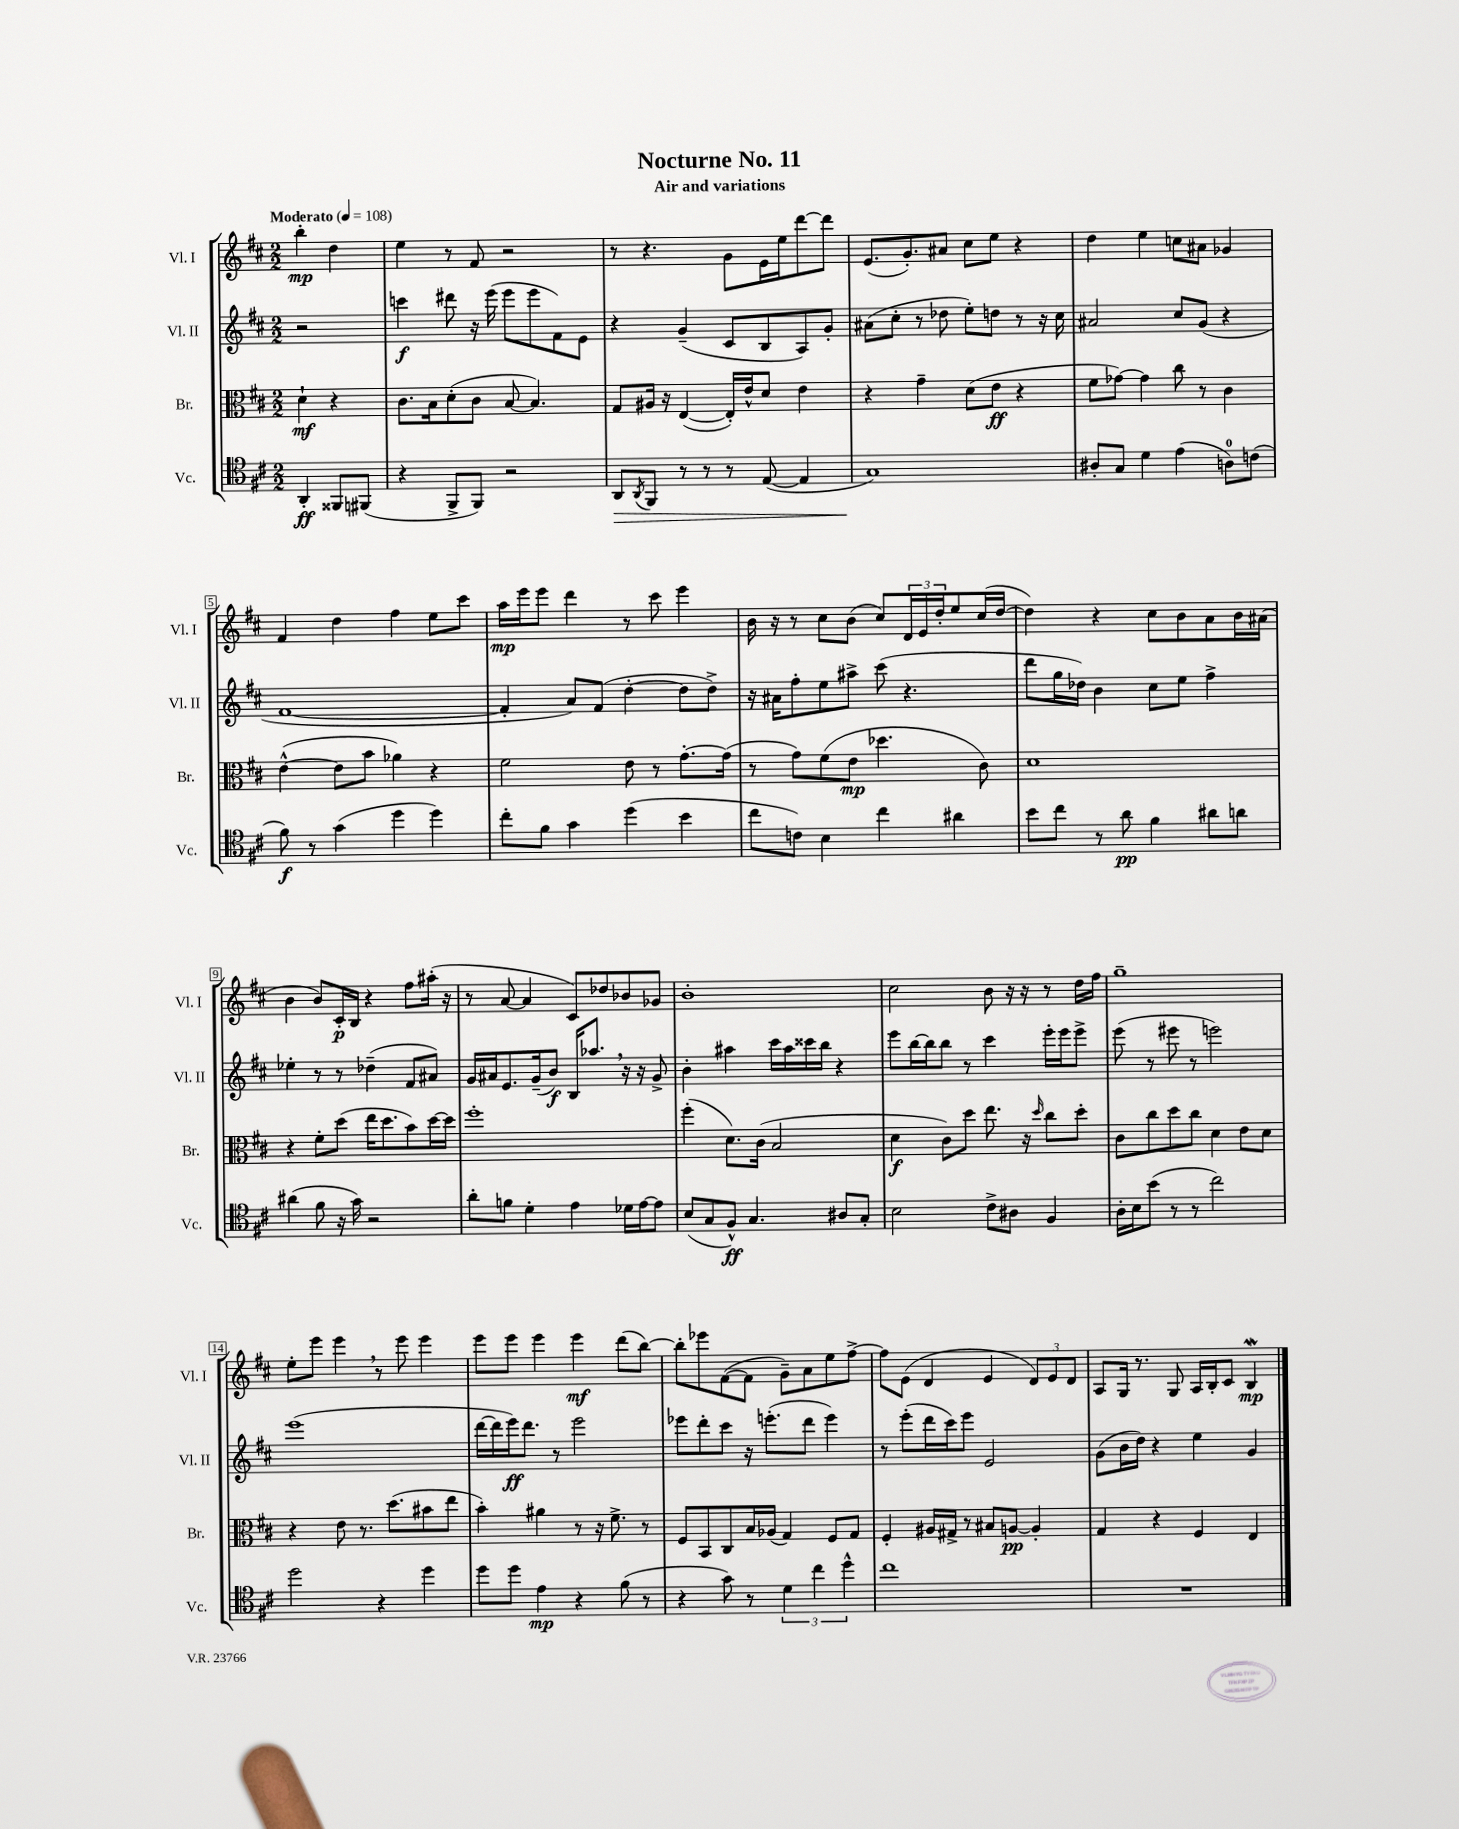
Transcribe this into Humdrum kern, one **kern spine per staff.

**kern	**dynam	**kern	**dynam	**kern	**dynam	**kern	**dynam
*part4	*part4	*part3	*part3	*part2	*part2	*part1	*part1
*staff4	*staff4	*staff3	*staff3	*staff2	*staff2	*staff1	*staff1
*I"Vc.	*	*I"Br.	*	*I"Vl. II	*	*I"Vl. I	*
*I'Vc.	*	*I'Br.	*	*I'Vl. II	*	*I'Vl. I	*
*clefC4	*	*clefC3	*	*clefG2	*	*clefG2	*
*k[f#c#]	*	*k[f#c#]	*	*k[f#c#]	*	*k[f#c#]	*
*M2/2	*	*M2/2	*	*M2/2	*	*M2/2	*
*MM108	*	*MM108	*	*MM108	*	*MM108	*
=	=	=	=	=	=	=	=
!	!	!	!	!	!	!LO:TX:a:B:t=Moderato	!
4AA'/	ff	4d`\	mf	2r	.	4bb'\	mp
8FF##X/L	.	4r	.	.	.	4dd\	.
(8FF#X/J	.	.	.	.	.	.	.
=1	=1	=1	=1	=1	=1	=1	=1
4r	.	8.c#\L	.	4cccn\	f	4ee\	.
.	.	16B\k	.	.	.	.	.
8FF#^/L	.	(8d'\	.	8ddd#X\	.	8r	.
8FF#/J)	.	8c#\J	.	16r	.	8f#/	.
.	.	.	.	(16eee\	.	.	.
2r	.	[8B/	.	8eee\L	.	2r	.
.	.	4.B/])	.	8eee\	.	.	.
.	.	.	.	8f#\)	.	.	.
.	.	.	.	8e\J	.	.	.
=2	=2	=2	=2	=2	=2	=2	=2
!	!LO:HP:b	!	!	!	!	!	!
8AA/L	>	8G/L	.	4r	.	8r	.
8qAA/	.	.	.	.	.	.	.
8FF#/J	.	16A#X/Jk	.	.	.	4.r	.
.	.	16r	.	.	.	.	.
8r	.	([4E/	.	(4g~/	.	.	.
8r	.	.	.	.	.	.	.
8r	.	16E'/LL])	.	8c#/L	.	8g\L	.
.	.	16e^^/J	.	.	.	.	.
([8E/	.	8d/J	.	8B/	.	16e\L	.
.	.	.	.	.	.	16ee\J	.
4E/]	.	4e\	.	8A/)	.	[8ddd\	.
.	.	.	.	8g'/J	.	8ddd\J]	.
=3	=3	=3	=3	=3	=3	=3	=3
1G)	.	4r	.	(8a#X\L	.	(8.e/L	.
.	.	.	.	8cc#'\J	.	.	.
.	.	.	.	.	.	8.g'/)	.
.	.	4g~\	.	8r	.	.	.
.	.	.	.	8dd-X\	.	8a#X/J	.
.	.	(8d\L	.	8ee'\L)	.	8cc#\L	.
.	.	8e\J	ff	8ddn\J	.	8ee\J	.
.	.	4r	.	8r	.	4r	.
.	.	.	.	16r	.	.	.
.	.	.	.	16cc#\	.	.	.
.	]	.	.	.	.	.	.
=4	=4	=4	=4	=4	=4	=4	=4
8A#X'/L	.	8f#\L	.	2a#X/	.	4dd\	.
8G/J	.	[8g-X\J)	.	.	.	.	.
4d\	.	4g-\]	.	.	.	4ee\	.
(4e\	.	8cc#\	.	8cc#/L	.	8ccn\L	.
.	.	8r	.	(8g/J	.	8a#X\J	.
8An\L)	.	4c#\	.	4r	.	4g-X/	.
(8cn\J	.	.	.	.	.	.	.
!!LO:LB:g=z
=5	=5	=5	=5	=5	=5	=5	=5
8f#\)	f	([4e^^\	.	[1f#	.	4f#/	.
8r	.	.	.	.	.	.	.
(4g\	.	8e\L]	.	.	.	4dd\	.
.	.	8b\J	.	.	.	.	.
4dd\	.	4a-X\)	.	.	.	4ff#\	.
4dd\)	.	4r	.	.	.	8ee\L	.
.	.	.	.	.	.	8ccc#\J	.
=6	=6	=6	=6	=6	=6	=6	=6
8cc#'\L	.	2f#\	.	4f#'/]	.	16aa\LL	mp
.	.	.	.	.	.	16eee\J	.
8f#\J	.	.	.	.	.	8eee\J	.
4g\	.	.	.	8a/L)	.	4ddd\	.
.	.	.	.	(8f#/J	.	.	.
(4dd\	.	8e\	.	[4dd'\	.	8r	.
.	.	8r	.	.	.	8ccc#\	.
4b\	.	[8.g'\L	.	8dd\L]	.	4eee\	.
.	.	.	.	8dd^\J)	.	.	.
.	.	(16g\Jk]	.	.	.	.	.
=7	=7	=7	=7	=7	=7	=7	=7
8cc#\L	.	8r	.	16r	.	16b\	.
.	.	.	.	16a#X\KL	.	16r	.
8cn\J)	.	8g\L)	.	8ff#'\	.	8r	.
4B\	.	(8f#\	.	8ee\	.	8cc#\L	.
.	.	8e\J	mp	8aa#X^\J	.	(8b\J	.
4cc#\	.	4.dd-X\	.	(8ccc#\	.	8cc#/L)	.
.	.	.	.	4.r	.	24d/L	.
.	.	.	.	.	.	24e/	.
.	.	.	.	.	.	24dd'/J	.
4a#X\	.	.	.	.	.	8ee/	.
.	.	8c#\)	.	.	.	(16cc#/L	.
.	.	.	.	.	.	[16dd/JJ	.
=8	=8	=8	=8	=8	=8	=8	=8
8b\L	.	1d	.	8ddd\L	.	4dd\])	.
8cc#\J	.	.	.	16gg\L	.	.	.
.	.	.	.	16dd-X\JJ)	.	.	.
8r	.	.	.	4b\	.	4r	.
8a\	pp	.	.	.	.	.	.
4f#\	.	.	.	8cc#\L	.	8cc#\L	.
.	.	.	.	8ee\J	.	8b\	.
8a#X\L	.	.	.	4ff#^\	.	8a\	.
8an\J	.	.	.	.	.	16b\L	.
.	.	.	.	.	.	(16a#X\JJ	.
!!LO:LB:g=z
=9	=9	=9	=9	=9	=9	=9	=9
(4a#X\	.	4r	.	4ee-X'\	.	4b\	.
8f#\	.	8f#'\L	.	8r	.	8b/L)	.
16r	.	(8dd\J	.	8r	.	16c#'/L	p
16g\)	.	.	.	.	.	16B/JJ	.
2r	.	16ee\KL	.	(4dd-X~\	.	4r	.
.	.	8.dd\	.	.	.	.	.
.	.	8b\)	.	8f#/L	.	8ff#\L	.
.	.	[16dd\L	.	8a#X/J)	.	(16aa#X'\Jk	.
.	.	16dd\JJ]	.	.	.	16r	.
=10	=10	=10	=10	=10	=10	=10	=10
8a'\L	.	1ff#'	.	16g/LL	.	8r	.
.	.	.	.	16a#X/J	.	.	.
8fn\J	.	.	.	8.e/	.	[8a/	.
4d'\	.	.	.	.	.	4a/]	.
.	.	.	.	(16g~/k	.	.	.
.	.	.	.	8b/J)	f	.	.
4e\	.	.	.	16B/KL	.	8c#/L)	.
.	.	.	.	8.aa-X,/J	.	.	.
.	.	.	.	.	.	8dd-X/	.
16d-X\LL	.	.	.	16r	.	8b-X/	.
[16e\J	.	.	.	16r	.	.	.
8e\J]	.	.	.	8g^/	.	8g-X/J	.
=11	=11	=11	=11	=11	=11	=11	=11
(8B/L	.	(4ff#'\	.	4b'\	.	1b'	.
8G/	.	.	.	.	.	.	.
8F#^^/J)	ff	8.d\L)	.	4aa#X\	.	.	.
4.G/	.	.	.	.	.	.	.
.	.	(16c#\Jk	.	.	.	.	.
.	.	2B/	.	16ccc#\LL	.	.	.
.	.	.	.	16aa#\	.	.	.
.	.	.	.	16ccc##X\	.	.	.
.	.	.	.	16bb\JJ	.	.	.
8A#X/L	.	.	.	4r	.	.	.
8G'/J	.	.	.	.	.	.	.
=12	=12	=12	=12	=12	=12	=12	=12
2B\	.	4d\	f	8eee\L	.	2cc#\	.
.	.	.	.	[16bb\L	.	.	.
.	.	.	.	16bb\J]	.	.	.
.	.	8c#\L)	.	8bb\J	.	.	.
.	.	8dd\J	.	8r	.	.	.
8c#^\L	.	8.ee\	.	4ccc#\	.	8b\	.
8A#X\J	.	.	.	.	.	16r	.
.	.	16r	.	.	.	16r	.
.	.	16qqdd/	.	.	.	.	.
4F#/	.	8cc#\L	.	16eee'\LL	.	8r	.
.	.	.	.	16eee\J	.	.	.
.	.	8dd'\J	.	8eee^\J	.	16dd\LL	.
.	.	.	.	.	.	16ff#\JJ	.
=13	=13	=13	=13	=13	=13	=13	=13
16A'\LL	.	8c#\L	.	(8eee\	.	1gg~	.
16B\J	.	.	.	.	.	.	.
(8b\J	.	8cc#\	.	8r	.	.	.
8r	.	8dd\	.	8eee#X\	.	.	.
8r	.	8cc#\J	.	8r	.	.	.
2cc#\)	.	4d\	.	2eeen\)	.	.	.
.	.	8e\L	.	.	.	.	.
.	.	8d\J	.	.	.	.	.
!!LO:LB:g=z
=14	=14	=14	=14	=14	=14	=14	=14
2dd\	.	4r	.	(1eee	.	8ee'\L	.
.	.	.	.	.	.	8eee\J	.
.	.	8e\	.	.	.	4eee,\	.
.	.	8.r	.	.	.	.	.
4r	.	.	.	.	.	8r	.
.	.	(8.dd\L	.	.	.	.	.
.	.	.	.	.	.	8eee\	.
4dd\	.	8b#X\	.	.	.	4eee\	.
.	.	8ee\J	.	.	.	.	.
=15	=15	=15	=15	=15	=15	=15	=15
8dd\L	.	4b'\)	.	[16ddd\LL	.	8eee\L	.
.	.	.	.	16ddd\]	.	.	.
8dd\J	.	.	.	16eee\J)	ff	8eee\J	.
.	.	.	.	8.ddd\J	.	.	.
4e\	mp	4a#X\	.	.	.	4eee\	.
.	.	.	.	8r	.	.	.
4r	.	8r	.	2eee\	.	4eee\	mf
.	.	16r	.	.	.	.	.
.	.	8.f#^\	.	.	.	.	.
(8f#\	.	.	.	.	.	(8ddd\L	.
8r	.	8r	.	.	.	[8bb\J)	.
=16	=16	=16	=16	=16	=16	=16	=16
4r	.	8F#/L	.	8eee-X\L	.	8bb'\L]	.
.	.	8BB/	.	8ddd'\	.	8eee-X\	.
8g\)	.	8C#/	.	8ccc#\J	.	([8f#\	.
8r	.	16B/L	.	16r	.	8f#\J]	.
.	.	(16A-X/JJ	.	(8.eeen'\L	.	.	.
6d\	.	4G/)	.	.	.	8g~\L)	.
.	.	.	.	8ddd\J	.	8a\	.
6cc#\	.	.	.	.	.	.	.
.	.	8F#/L	.	4eee\)	.	8ee\	.
6dd^^\	.	.	.	.	.	.	.
.	.	8G/J	.	.	.	[8ff#^\J	.
=17	=17	=17	=17	=17	=17	=17	=17
1cc#	.	4F#'/	.	8r	.	8ff#\L]	.
.	.	.	.	(8eee'\L	.	(8e\J	.
.	.	16A#X/LL	.	16ddd\L	.	4d/	.
.	.	16G#X^/JJ	.	16ccc#\J)	.	.	.
.	.	8r	.	8eee\J	.	.	.
.	.	8B#X/L	.	2e/	.	4e/	.
.	.	[8An/J	pp	.	.	.	.
.	.	4A'/]	.	.	.	12d/L)	.
.	.	.	.	.	.	12e/	.
.	.	.	.	.	.	12d/J	.
=18	=18	=18	=18	=18	=18	=18	=18
1r	.	4G/	.	(8g\L	.	8A/L	.
.	.	.	.	16b\L	.	16G/Jk	.
.	.	.	.	16dd\JJ)	.	8.r	.
.	.	4r	.	4r	.	.	.
.	.	.	.	.	.	8G/	.
.	.	4F#/	.	4ee\	.	16A/LL	.
.	.	.	.	.	.	16B'/J	.
.	.	.	.	.	.	8c#/J	.
.	.	4E/	.	4g/	.	4BW/	mp
==	==	==	==	==	==	==	==
*-	*-	*-	*-	*-	*-	*-	*-
